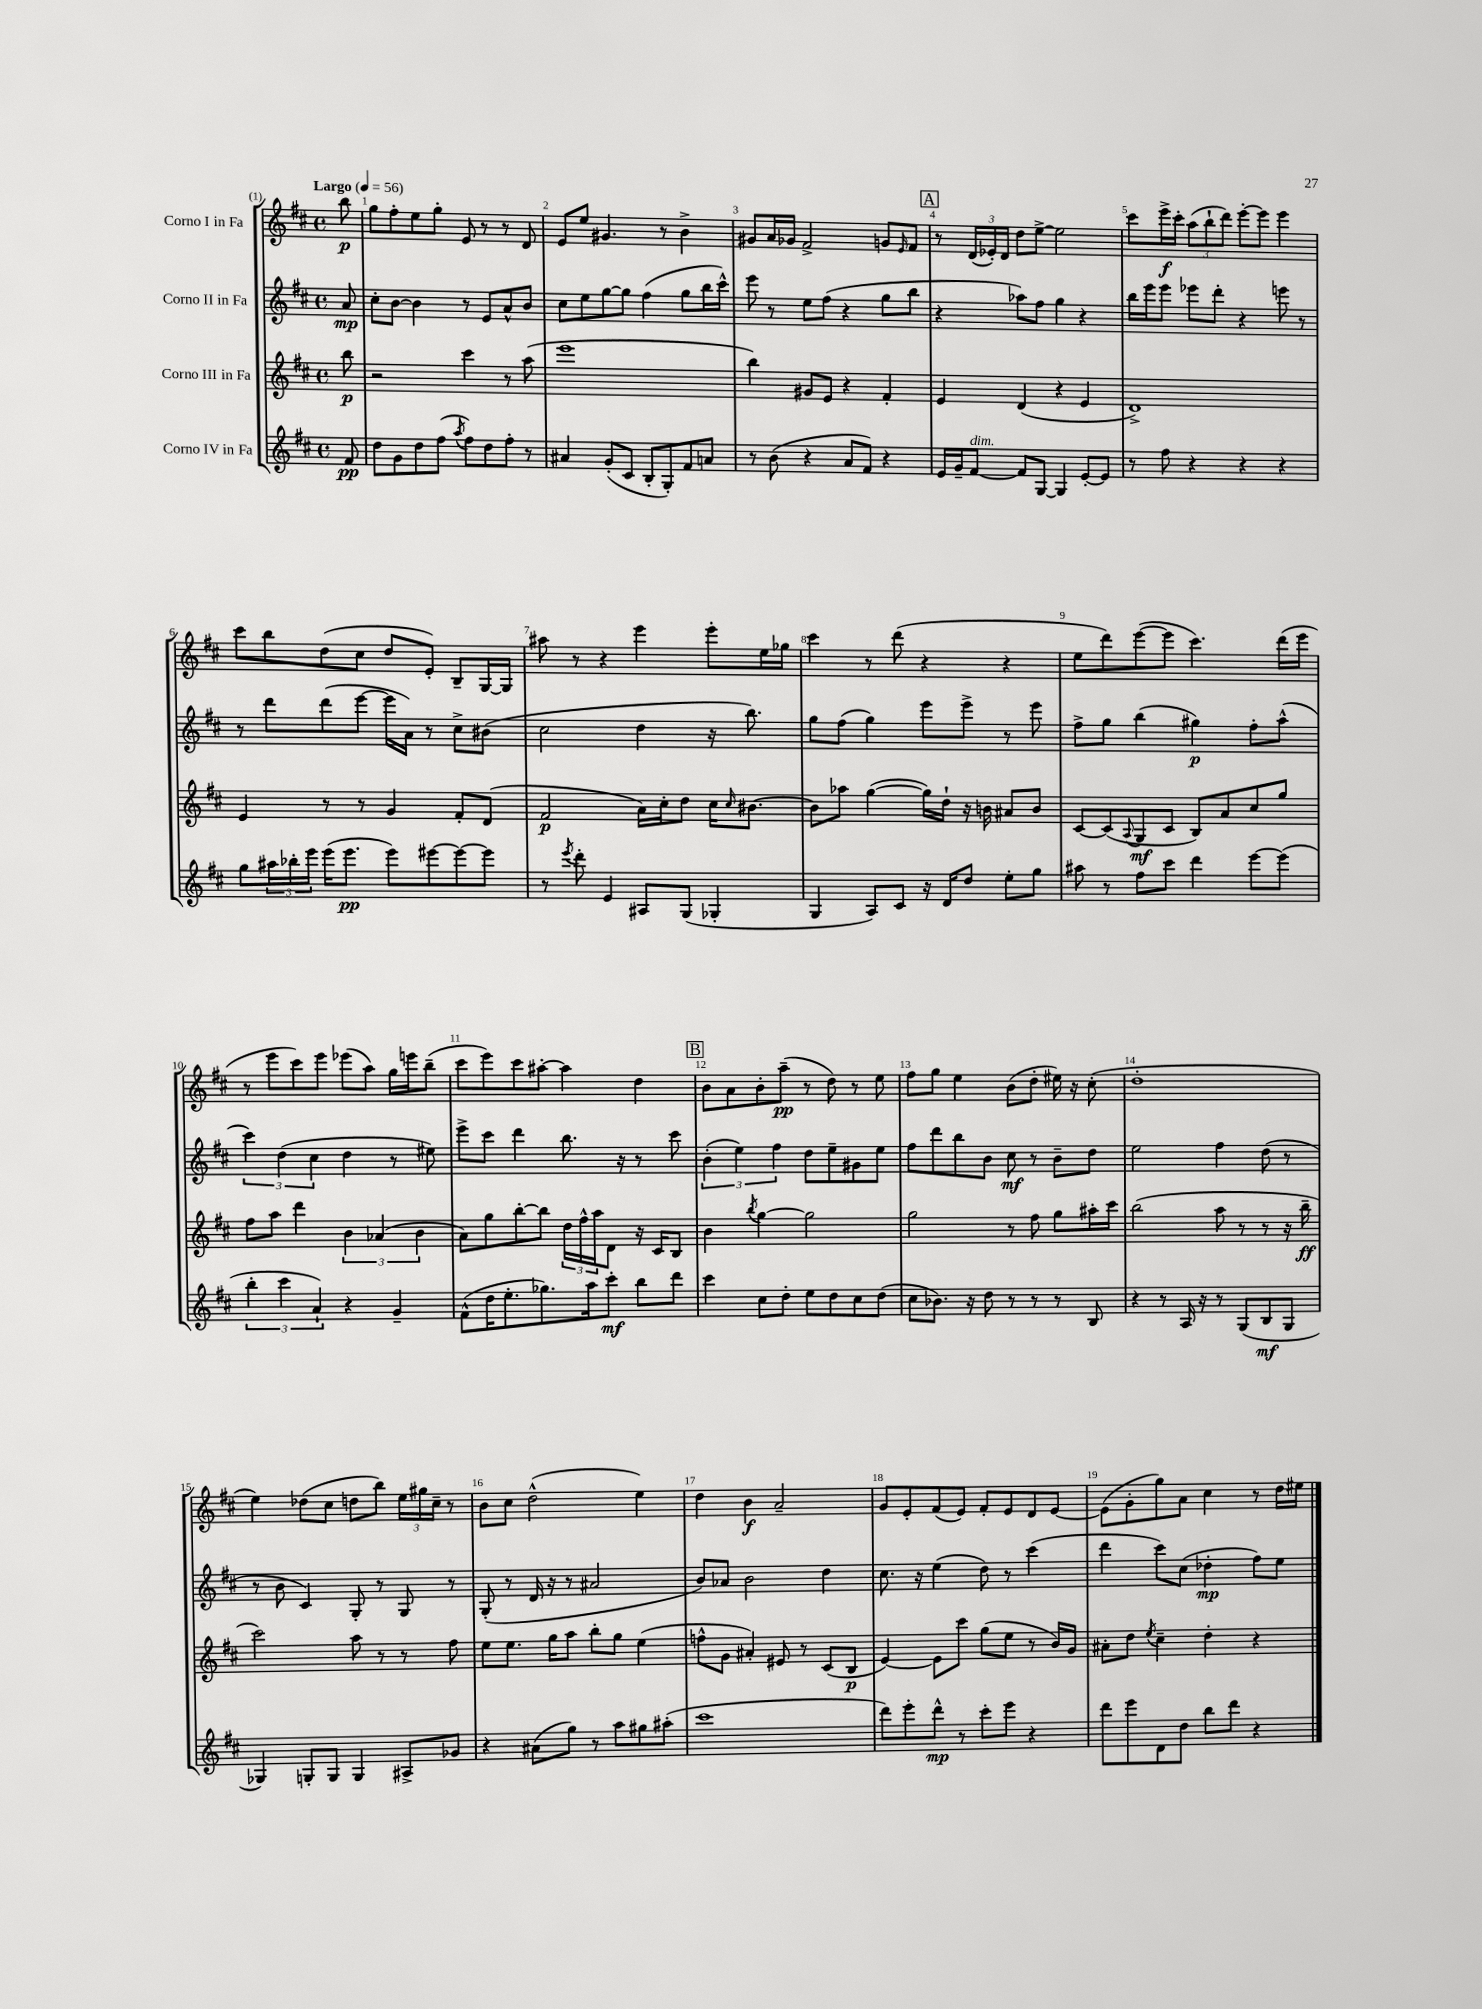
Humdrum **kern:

**kern	**kern	**kern	**kern
*staff4	*staff3	*staff2	*staff1
*clefG2	*clefG2	*clefG2	*clefG2
*k[f#c#]	*k[f#c#]	*k[f#c#]	*k[f#c#]
*M4/4	*M4/4	*M4/4	*M4/4
*met(c)	*met(c)	*met(c)	*met(c)
*MM56	*MM56	*MM56	*MM56
8f#/	8bb\	8a/	8bb\
=	=	=	=
8dd\L	2r	8cc#'\L	8gg\L
8g\	.	[8b\J	8ff#'\
8dd\	.	4b\]	8ee\
(8ff#\J	.	.	8gg'\J
8qaa/	.	.	.
8ff#\L)	4ccc#\	8r	8e/
8dd\	.	8e/L	8r
8ff#'\J	8r	8a^^/	8r
8r	(8aa\	8b/J	8d/
=	=	=	=
4a#/	1eee	8cc#\L	8e/L
.	.	8ee\	8ee/J
(8g'/L	.	[8gg\	4.g#/
8c#/J	.	8gg\]J	.
8B'/L	.	(4ff#\	.
8G'/)	.	.	8r
8f#/	.	8gg\L	4b^\
8a/J	.	16bb\L	.
.	.	16ccc#^^\JJ)	.
=	=	=	=
8r	4bb\)	8eee\	8g#/L
(8b\	.	8r	16a/L
.	.	.	16g-/JJ
4r	8g#/L	8ee\L	2f#^/
.	8e/J	(8ff#\J	.
8a/L	4r	4r	.
8f#/J)	.	.	.
4r	4f#'/	8gg\L	8g/L
.	.	.	16qqe/
.	.	8bb\J	8f#/J
=	=	=	=
16e/LL	4e/	4r	8r
16g~/J	.	.	.
[8f#/J	.	.	(24d/LL
.	.	.	24e-'/)
.	.	.	24d/JJ
8f#/]L	(4d/	8aa-\L)	8dd\L
[8G/J	.	8ff#\J	[8ee^\J
4G/]	4r	4gg\	2ee\]
[8e'/L	4e/	4r	.
8e/]J	.	.	.
=	=	=	=
8r	1d^)	16bb\LL	8ccc#\L
.	.	16eee\J	.
8ff#\	.	8eee\J	16eee^\L
.	.	.	16ccc#'\JJ
4r	.	8eee-\L	(12aa\L
.	.	.	12bb`\
.	.	8ddd'\J	.
.	.	.	12ddd\J)
4r	.	4r	[8eee'\L
.	.	.	8eee\]J
4r	.	8eee\	4eee\
.	.	8r	.
=	=	=	=
8gg\L	4e/	8r	8ccc#\L
24aa#\L	.	8ddd\L	8bb\
24bb-'\	.	.	.
24eee\JJ	.	.	.
(16eee\LK	8r	(8ddd\	(8dd\
8.eee\J	.	.	.
.	8r	[8eee\J	8cc#\J
8eee\L)	4g/	16eee\]LL	8dd/L
.	.	16a\JJ)	.
[8eee#\	.	8r	8e'/J)
8eee#\_	8f#'/L	8cc#^\L	8B~/L
8eee#\]J	(8d/J	(8b#\J	[16G/L
.	.	.	16G/]JJ
=	=	=	=
8r	2f#/	2cc#\	8aa#\
8qeee/	.	.	.
8ddd'\	.	.	8r
4e/	.	.	4r
8A#/L	16a\LL)	4dd\	4eee\
.	16cc#'\J	.	.
(8G/J	8dd\J	.	.
4G-'/	16cc#\LK	16r	8eee'\L
.	16qqcc#/	.	.
.	[8.b#\J	8.bb\)	.
.	.	.	16ee\L
.	.	.	16gg-\JJ
=	=	=	=
4G/	8b#\]L	8gg\L	4ccc#\
.	8aa-\J	(8ff#\J	.
8A/L)	([4gg\	4gg\)	8r
8c#/J	.	.	(8ddd\
16r	16gg\]LL)	8eee\L	4r
16d/LK	16dd`\JJ	.	.
8dd/J	16r	8eee^\J	.
.	16b\	.	.
8ee'\L	8a#/L	8r	4r
8gg\J	8b/J	8eee\	.
=	=	=	=
8aa#\	[8c#/L	8ff#^\L	8ee\L
8r	(8c#/]	8gg\J	8ddd\)
.	8qqA/	.	.
8ff#\L	8G/	(4bb\	([8eee\
8ccc#\J	8c#/J	.	8eee\]J
4ddd\	8B/L)	4gg#\)	4.ccc#\)
.	8a/	.	.
[8eee\L	8cc#/	8ff#'\L	.
(8eee\]J	8gg/J	(8aa^^\J	(16ddd\LL
.	.	.	16eee\JJ
=	=	=	=
6bb'\	8ff#\L	6ccc#\)	8r
.	8aa\J	.	8eee\L
6ccc#\	.	(6dd\	.
.	4ddd\	.	8ccc#\)
6a`/)	.	6cc#\	.
.	.	.	8eee\J
4r	6b\	4dd\	(8eee-\L
.	.	.	8aa\J)
.	(6a-/	.	.
4g~/	.	8r	16gg\LL
.	.	.	16eee\J
.	6b\	.	.
.	.	8ee#\)	(8bb~\J
=	=	=	=
(8f#^^\L	8a\L)	8eee^\L	8ccc#\L
16dd\K	8gg\	8ccc#\J	8eee\)
8.ee'\	.	.	.
.	[8bb'\	4ddd\	8ccc#\
8.gg-\)	8bb\]J	.	[8aa#'\J
.	24dd\LL	8.bb\	4aa#\]
.	24ff#^^\	.	.
16aa\k	.	.	.
.	24aa\J	.	.
8ccc#'\J	8d\J	.	.
.	.	16r	.
8bb\L	16r	8r	4dd\
.	16c#/LK	.	.
8ddd\J	8B/J	8ccc#\	.
=	=	=	=
4ccc#\	4b\	(6b'\	8b\L
.	.	.	8a\
.	.	6ee\)	.
.	8qbb/	.	.
8cc#\L	[4gg\	.	8b'\
.	.	6ff#\	.
8dd'\J	.	.	(8aa~\J
8ee\L	2gg\]	8dd\L	8r
8dd\	.	8ee~\	8dd\)
8cc#\	.	8g#\	8r
(8dd\J	.	8ee\J	8ee\
=	=	=	=
8cc#\L	2gg\	8ff#\L	8ff#\L
8.b-\J)	.	8ddd\	8gg\J
.	.	8bb\	4ee\
16r	.	.	.
8dd\	.	8b\J	.
8r	8r	8cc#\	(8b\L
8r	8ff#\	8r	8dd'\J
8r	8gg\L	8b~\L	16ee#\)
.	.	.	16r
8B/	16aa#'\L	8dd\J	(8cc#'\
.	16ccc#\JJ	.	.
=	=	=	=
4r	(2bb\	2ee\	1dd'
8r	.	.	.
16A/	.	.	.
16r	.	.	.
8r	8aa\	4ff#\	.
(8G/L	8r	.	.
8B/	8r	(8dd\	.
8G/J	16r	8r	.
.	16bb~\	.	.
=	=	=	=
4G-/)	2ccc#\)	8r	4ee\)
.	.	8b\	.
8G'/L	.	4c#/)	(8dd-\L
8G/J	.	.	8cc#\J
4G/	8aa\	8G'/	8dd\L
.	8r	8r	8bb\J)
8A#^/L	8r	8G/	24ee\LL
.	.	.	24gg#\
.	.	.	24cc#~\JJ
8g-/J	8ff#\	8r	8r
=	=	=	=
4r	8ee\L	(8G'/	8b\L
.	8.ee\J	8r	8cc#\J
(8a#\L	.	16d/	(2dd^^\
.	16gg\LK	16r	.
8gg\J)	8aa\J	8r	.
8r	8bb'\L	2a#/	.
8aa\L	8gg\J	.	.
8gg#\	(4ee\	.	4ee\)
(8aa#'\J	.	.	.
=	=	=	=
1ccc#	8ff^^\L	8b/L)	4dd\
.	8g\J	8a-/J	.
.	4a#'/)	2b\	4b\
.	8e#/	.	2a~/
.	8r	.	.
.	(8c#/L	4dd\	.
.	8B/J	.	.
=	=	=	=
8ddd\L)	[4e/)	8.cc#\	8g/L
8eee'\	.	.	8e'/
.	.	16r	.
8ddd^^\J	8e\]L	(4ee\	(8f#/
8r	8ccc#\J	.	8e/J)
8ccc#'\L	(8gg\L	8dd\)	8f#'/L
8eee\J	8ee\J	8r	8e/
4r	8r	(4ccc#\	8d/
.	16b/LL)	.	[8e/J
.	16g/JJ	.	.
=	=	=	=
8ddd\L	8a#'\L	4ddd\	(8e\]L
8eee\	8dd\J	.	8g'\
.	8qee/	.	.
8d\	4cc#~\	8ccc#\L)	8gg\)
8dd\J	.	(8cc#\J	8a\J
8bb\L	4dd'\	4dd-'\	4cc#\
8ddd\J	.	.	.
4r	4r	8ff#\L)	8r
.	.	8ee\J	16dd\LL
.	.	.	16ee#\JJ
==	==	==	==
*-	*-	*-	*-
